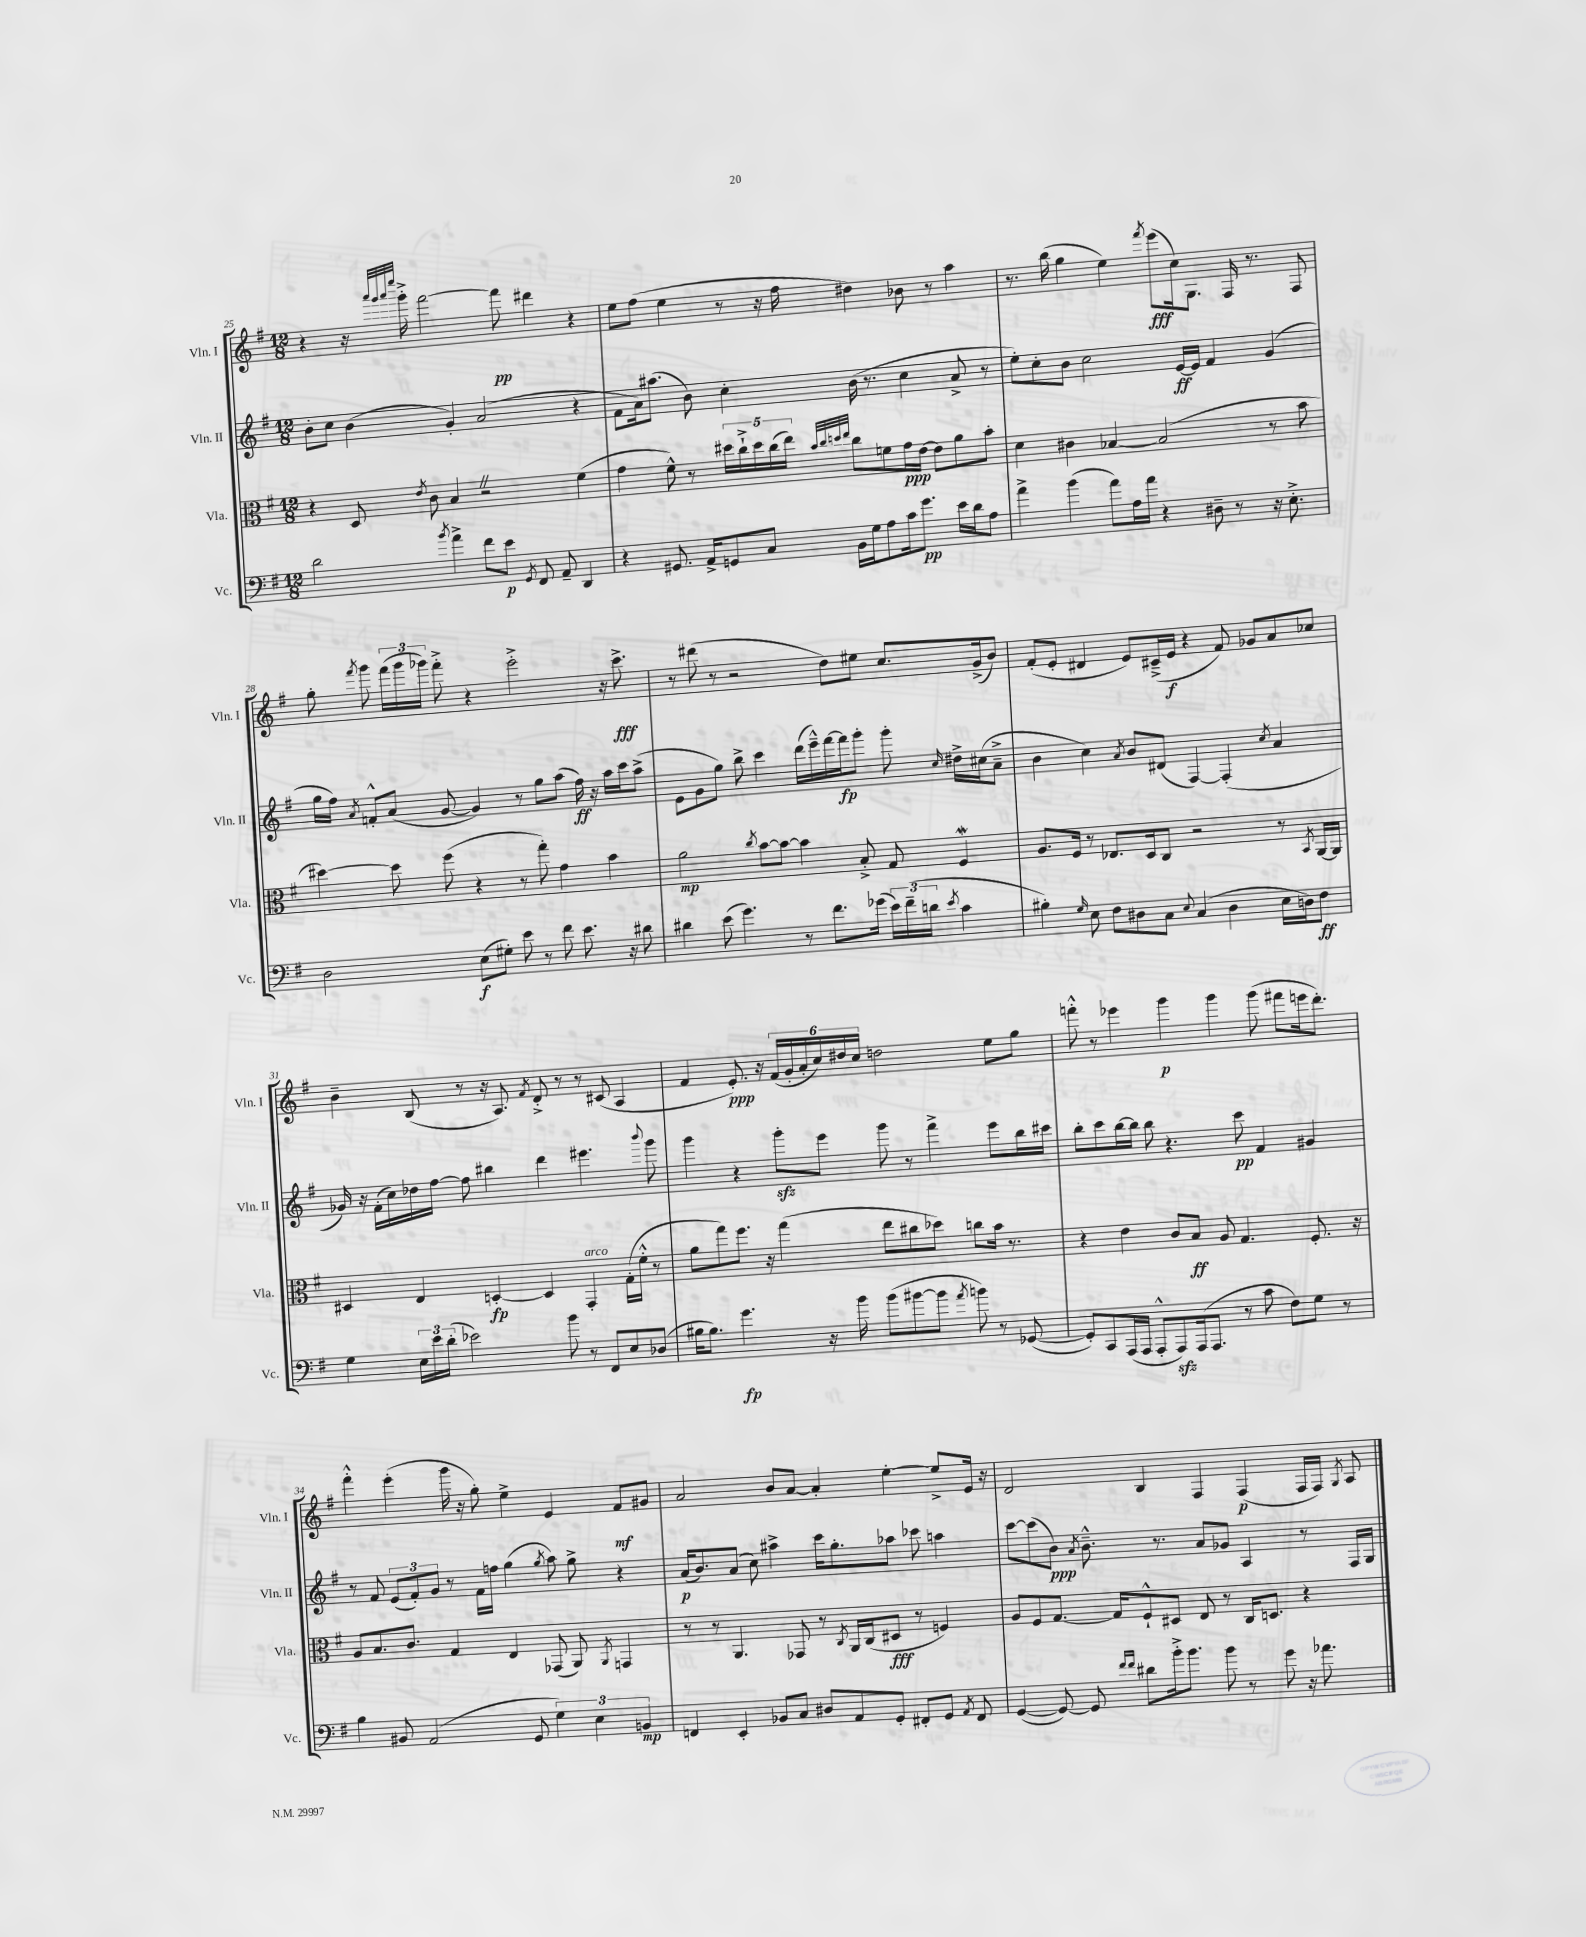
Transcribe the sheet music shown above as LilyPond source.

<<
\new StaffGroup <<
\new Staff = "s0" \with { instrumentName = "Vln. I" shortInstrumentName = "Vln. I" } {
    \clef treble \key g \major \numericTimeSignature \time 12/8
    \autoBeamOff r4 r16 \grace { a'''32[ g'''32 a'''32 e''''32] } g'''16-.-> fis'''2~ fis'''8\pp dis'''4 r4 |
    e''8[ fis''8]( e''4 r8 r16 fis''16 dis''4) bes'8 r8 a''4 |
    r8. b''16( g''4 e''4) \acciaccatura { fis'''8 } e'''8[\fff( c''16) g8.] fis16 r8. fis8 |
    g''8-. \acciaccatura { fis'''8 } g'''8 \tuplet 3/2 { fis'''16[( g'''16 ges'''16]) } fis'''8-.-> r4 e'''2-.-> r16 c'''8.->\fff |
    r8 dis'''8( r8 r2 d''8[) eis''8] c''8.[ g'16->( b'8]) |
    fis'8[-.( e'8]-. dis'4 e'8[) cis'16--->( e'16]\f r4 fis'8) ges'8[ a'8 ces''8] |
    b'4-- b8( r8 r16 a8.) \acciaccatura { fis'8 } d'8-.-> r8 r8 cis'8( a4 |
    fis'4 e'8.-.\ppp) r16 \tuplet 6/4 { fis'16[( g'16-. a'16-. c''16) dis''16 c''16] } d''2 e''8[ g''8] |
    f'''8-.-^ r8 ees'''4 g'''4\p g'''4 g'''8( fis'''8[ e'''16 d'''8.]-.) |
    fis'''4-.-^ e'''4-.( g'''16 r16 g''8-.) e''4-> e'4 fis'8[\mf gis'8] |
    a'2 b'8[ a'8]~ a'4-. e''4~-. e''8[-> e'16] r16 |
    d'2 b4 fis4 fis4\p( fis16[ fis16]) \acciaccatura { g8 } a8 \bar "|." |
}
\new Staff = "s1" \with { instrumentName = "Vln. II" shortInstrumentName = "Vln. II" } {
    \clef treble \key g \major \numericTimeSignature \time 12/8
    \autoBeamOff b'8[-. c''8] b'4( g'4-.) a'2( r4 |
    fis'8[ a'16) ais''8.]( b'8) c''4-. b'16( r8. c''4 a'8-> r8 |
    e''8[-.) c''8-. b'8] c''2 e'16[~\ff e'16] fis'4 g'4( |
    g''16[ fis''16]) \acciaccatura { a'8 } f'8[-.-^ a'8]( g'8~ g'4) r8 g''8[ a''8]( fis''16\ff) r16 a''16[ c'''16 a''8]->( |
    e'8[ g'8 g''8]) b''8-> c'''4 d'''16[( e'''16---^) fis'''16~ fis'''16\fp g'''8]-. g'''8-. \grace { c''16 } dis''16[-> cis''16( a'8]---> |
    b'4 c''4) \acciaccatura { a'8 } b'8[ dis'8]( fis4~) fis4-.( \acciaccatura { c''8 } a'4 |
    ges'16) r16 fis'16[-.( c''16) des''16 fis''16]~ fis''8 bis''4 d'''4 eis'''4. \appoggiatura { b'''8 } g'''8 |
    g'''4 r4 g'''8[-.\sfz e'''8] g'''8 r8 fis'''4-> e'''8[ b''16 cis'''16] |
    b''8[-. c'''8 b''16~ b''16] b''8 r4. c'''8\pp fis'4 gis'4 |
    r8 fis'8 \tuplet 3/2 { e'8[( fis'8-.) g'8] } r8 fis'16[ f''16] g''4( \acciaccatura { g''8 } a''8) g''8-> r4 |
    a'16[\p( b'8.) a'8]( c''8) ais''4-> c'''16[ g''8.-. aes''8] ces'''8 a''4 |
    c'''8[~ c'''8( b'8]\ppp) \acciaccatura { a'8 } b'8.---^ r8. a'8[ ges'8] a4 r8 fis16[ g16] \bar "|." |
}
\new Staff = "s2" \with { instrumentName = "Vla." shortInstrumentName = "Vla." } {
    \clef alto \key g \major \numericTimeSignature \time 12/8
    \autoBeamOff r4 d8 \acciaccatura { e'8 } c'8 b4 \once \override BreathingSign.text = \markup { \musicglyph "scripts.caesura.straight" } \breathe r2 fis'4( |
    g'4 fis'8-^) r8 \tuplet 5/4 { dis''16[ c''16-!-> dis''16 c''16( e''16]) } \grace { b'32[ c''32 d''32 e''32] } c''8[ f'8 g'16\ppp e'16]~ e'8[ a'8 b'8]-. |
    d'4 cis'4 bes4~ bes2( r8 b'8 |
    dis''4~) dis''8 fis''8( r4 r8 g''8-.) g'4 b'4 |
    a'2\mp \acciaccatura { c''8 } b'8[~ b'8]~ b'4 b8-.-> g8 fis4\mordent |
    a8.[ fis16] r8 ees8.[ d16 c8] r2 r8 \acciaccatura { b,8 } a,16[~ a,16] |
    dis4 e4 d4~-.\fp d4 g,4-.^\markup { \italic "arco" } g16[-.( fis'16]-.-^ r8 |
    a'8[ g''8) fis''8.] r16 g''4( e''8[ cis''8 des''8]) c''8[ b'16] r8. |
    r4 e'4 c'8[ b8]\ff a8 g4. fis8.-. r16 |
    a8[ b8. c'8.] g4 e4 ges,8( a,8) \acciaccatura { a,8 } g,4 |
    r8 r8 a,4. ges,8 r8 \acciaccatura { c8 } a,16[ c16( dis8]\fff r8 f4) |
    a8[ fis8 g8.]~ g16[ fis8-!-^ dis8] e8 r8 c16[ d8.] r4 \bar "|." |
}
\new Staff = "s3" \with { instrumentName = "Vc." shortInstrumentName = "Vc." } {
    \clef bass \key g \major \numericTimeSignature \time 12/8
    \autoBeamOff d'2 \acciaccatura { b'8 } a'4-> fis'8[ e'8]\p \acciaccatura { g,8 } fis,8 a,8-- d,4 |
    r4 gis,8. a,16[-> g,8 c8] b,16[ g16 a8 c'16 g'8.]\pp e'16[ d'16 a8] |
    a'4-> b'4( a'8[) a16 a'16] r4 dis8-- r8 r16 e8.-.-> |
    d2 e8[\f( gis8]-.) e'8 r8 fis'8 e'8. r16 dis'8 |
    dis'4 e'8( g'4.) r8 fis'8.[ ges'16]( \tuplet 3/2 { e'16[) fis'16--( d'16] } \acciaccatura { e'8 } c'4 |
    bis4-.) \grace { g16 } e8 fis8[ dis8 c8] \appoggiatura { e8 } c4( dis4 e16[ d16) fis8]\ff |
    g4 \tuplet 3/2 { e16[ e'16 d'16]-.( } ees'2) b'8 r8 fis,8[ e8 des8]( |
    bis16[ bis8.]) g'4.\fp r16 b'16 b'8[( bis'8~ bis'8] \acciaccatura { a'8 } b'8) r8 ges,8~( |
    ges,8[-.) c,8 a,,16( a,,16] a,,8[-.-^ a,,8\sfz) a,,16( a,,8.] r8 c'8 fis8[) g8] r8 |
    b4 bis,8 a,2( g,8 \tuplet 3/2 { g4) e4 b,4\mp } |
    f,4 e,4-. bes,8[ c8] dis8[ a,8 g,8]-. fis,8[-. g,8] \acciaccatura { a,8 } fis,8 |
    g,4~( g,8~) g,8 \grace { fis'16[ fis'16] } dis'8[ b'16-.-> b'8.] b'8 r8 g'8 r16 aes'8. \bar "|." |
}
>>
>>
\layout { \context { \Score currentBarNumber = #25 } }
